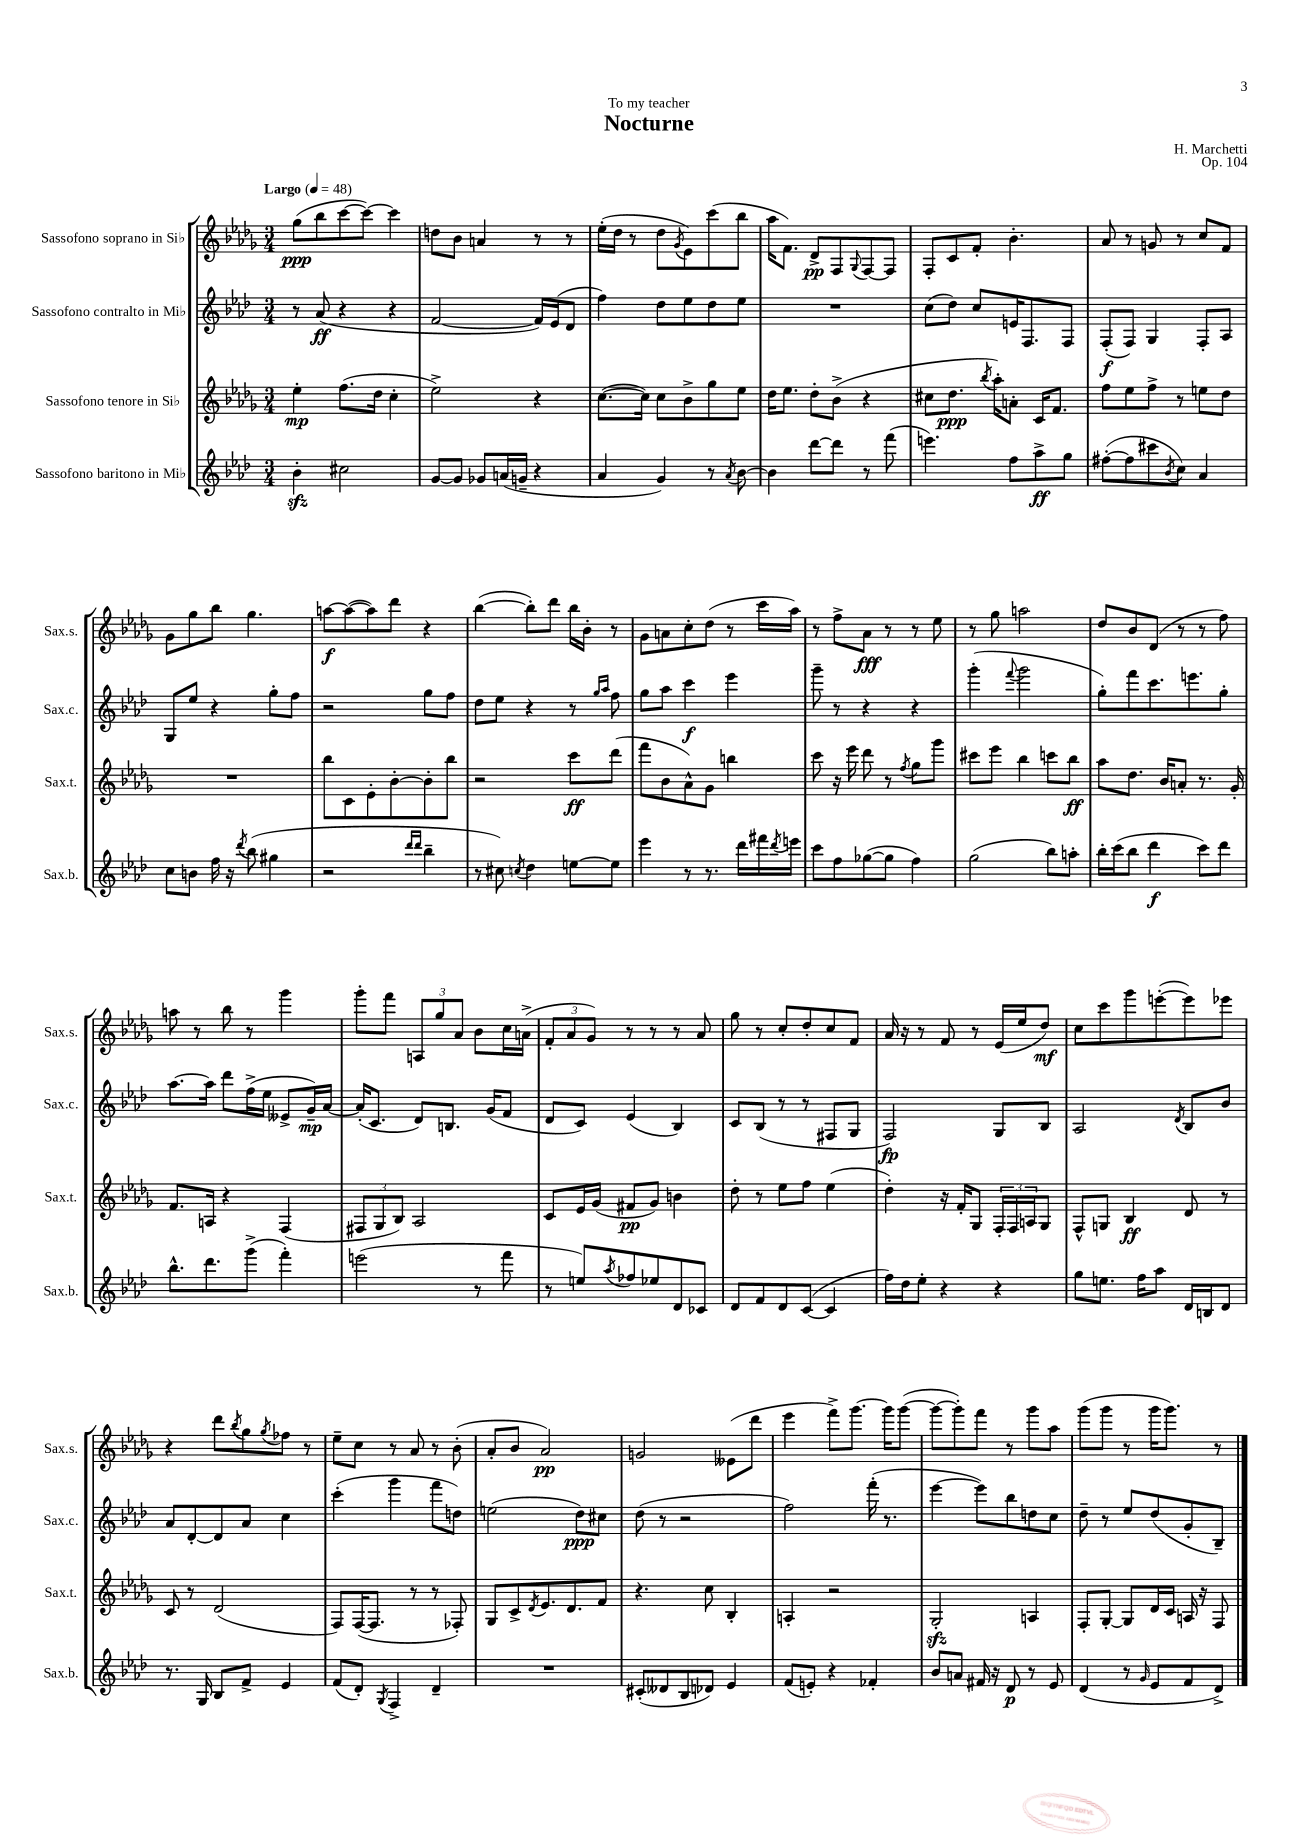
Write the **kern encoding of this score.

**kern	**dynam	**kern	**dynam	**kern	**dynam	**kern	**dynam
*part4	*part4	*part3	*part3	*part2	*part2	*part1	*part1
*staff4	*staff4	*staff3	*staff3	*staff2	*staff2	*staff1	*staff1
*I"Sassofono baritono in Mi♭	*	*I"Sassofono tenore in Si♭	*	*I"Sassofono contralto in Mi♭	*	*I"Sassofono soprano in Si♭	*
*I'Sax.b.	*	*I'Sax.t.	*	*I'Sax.c.	*	*I'Sax.s.	*
*clefG2	*	*clefG2	*	*clefG2	*	*clefG2	*
*k[b-e-a-d-]	*	*k[b-e-a-d-g-]	*	*k[b-e-a-d-]	*	*k[b-e-a-d-g-]	*
*M3/4	*	*M3/4	*	*M3/4	*	*M3/4	*
*MM48	*	*MM48	*	*MM48	*	*MM48	*
=1	=1	=1	=1	=1	=1	=1	=1
!	!	!	!	!	!	!LO:TX:a:B:t=Largo	!
4b-zz'\	.	4ee-'\	mp	8r	.	(8gg-\L	ppp
.	.	.	.	(8a-/	ff	8bb-\	.
2cc#X\	.	(8.ff\L	.	4r	.	[8ccc\	.
.	.	.	.	.	.	8ccc\J_)	.
.	.	16dd-\Jk	.	.	.	.	.
.	.	4cc'\	.	4r	.	4ccc\]	.
=2	=2	=2	=2	=2	=2	=2	=2
[8g/L	.	2ee-^\)	.	[2f/	.	8ddn\L	.
8g/J]	.	.	.	.	.	8b-\J	.
8g-X/L	.	.	.	.	.	4an/	.
(16an/L	.	.	.	.	.	.	.
16gn~/JJ	.	.	.	.	.	.	.
4r	.	4r	.	16f/LL])	.	8r	.
.	.	.	.	(16e-/J	.	.	.
.	.	.	.	8d-/J	.	8r	.
=3	=3	=3	=3	=3	=3	=3	=3
4a-/	.	([8.cc\L	.	4ff\)	.	(16ee-'\LL	.
.	.	.	.	.	.	16dd-\JJ	.
.	.	.	.	.	.	8r	.
.	.	16cc\Jk])	.	.	.	.	.
4g/)	.	8cc\L	.	8dd-\L	.	8dd-\L	.
.	.	.	.	.	.	8qg-/	.
.	.	8b-^\	.	8ee-\	.	8e-\)	.
8r	.	8gg-\	.	8dd-\	.	(8ccc\	.
8qa-/	.	.	.	.	.	.	.
[8b-\	.	8ee-\J	.	8ee-\J	.	8bb-\J	.
=4	=4	=4	=4	=4	=4	=4	=4
4b-\]	.	16dd-\KL	.	2.r	.	16aa-\KL	.
.	.	8.ee-\J	.	.	.	8.f\J)	.
[8ddd-\L	.	8dd-'\L	.	.	.	8d-^/L	pp
8ddd-\J]	.	(8b-^\J	.	.	.	8F/	.
.	.	.	.	.	.	8qqG-/	.
8r	.	4r	.	.	.	[8F/	.
(8fff\	.	.	.	.	.	8F/J]	.
=5	=5	=5	=5	=5	=5	=5	=5
4.eeen\)	.	8cc#X\L	.	(8cc\L	.	8F'/L	.
.	.	8.dd-\J	ppp	8dd-\J)	.	8c/	.
.	.	.	.	8cc/L	.	8f'/J	.
.	.	8qbb-/	.	.	.	.	.
.	.	16aa-'\KL)	.	.	.	.	.
8ff\L	.	8an'\J	.	16en/K	.	4.b-'\	.
.	.	.	.	8.F/	.	.	.
8aa-^\	ff	16c/KL	.	.	.	.	.
.	.	8.f/J	.	.	.	.	.
8gg\J	.	.	.	8F/J	.	.	.
=6	=6	=6	=6	=6	=6	=6	=6
([8ff#X'\L	.	8ff\L	.	(8F'/L	f	8a-/	.
8ff#\]	.	8ee-\	.	8F/J)	.	8r	.
8ccc#X\	.	8ff^\J	.	4G/	.	8gn/	.
8qb-/	.	.	.	.	.	.	.
8cc\J)	.	8r	.	.	.	8r	.
4a-/	.	8een\L	.	8F'/L	.	8cc/L	.
.	.	8dd-\J	.	8A-/J	.	8f/J	.
!!LO:LB:g=z
=7	=7	=7	=7	=7	=7	=7	=7
8cc\L	.	2.r	.	8G/L	.	8g-\L	.
8bn\J	.	.	.	8ee-/J	.	8gg-\	.
16ff\	.	.	.	4r	.	8bb-\J	.
16r	.	.	.	.	.	.	.
8qddd-/	.	.	.	.	.	.	.
(8bb-\	.	.	.	.	.	4.gg-\	.
4gg#X\	.	.	.	8gg'\L	.	.	.
.	.	.	.	8ff\J	.	.	.
=8	=8	=8	=8	=8	=8	=8	=8
2r	.	8bb-\L	.	2r	.	[8aan\L	f
.	.	8c\	.	.	.	(8aa\_	.
.	.	8e-'\	.	.	.	8aa\])	.
.	.	[8b-'\	.	.	.	8ddd-\J	.
16qqddd-/LL	.	.	.	.	.	.	.
16qqddd-/JJ	.	.	.	.	.	.	.
4bb-~\	.	8b-'\]	.	8gg\L	.	4r	.
.	.	8bb-\J	.	8ff\J	.	.	.
=9	=9	=9	=9	=9	=9	=9	=9
8r	.	2r	.	8dd-\L	.	([4bb-\	.
8cc#X\)	.	.	.	8ee-\J	.	.	.
8qccn/	.	.	.	.	.	.	.
4dd-\	.	.	.	4r	.	8bb-'\L])	.
.	.	.	.	.	.	8ddd-\J	.
[8een\L	.	8ccc\L	ff	8r	.	16bb-\LL	.
.	.	.	.	.	.	16b-'\JJ	.
.	.	.	.	16qqgg/LL	.	.	.
.	.	.	.	16qqaa-/JJ	.	.	.
8ee\J]	.	(8ddd-\J	.	8ff\	.	8r	.
=10	=10	=10	=10	=10	=10	=10	=10
4eee-\	.	8fff\L	.	8gg\L	.	8g-\L	.
.	.	8b-\	.	8aa-\J	.	8an\	.
8r	.	8a-^^\)	.	4ccc\	f	8cc'\	.
8.r	.	8g-\J	.	.	.	(8dd-\J	.
.	.	4bbn\	.	4eee-\	.	8r	.
16ddd-\LL	.	.	.	.	.	.	.
16fff#X\	.	.	.	.	.	16ccc\LL	.
8qddd-/	.	.	.	.	.	.	.
16eeen\JJ	.	.	.	.	.	16aa-\JJ)	.
=11	=11	=11	=11	=11	=11	=11	=11
8ccc\L	.	8ccc\	.	8ggg~\	.	8r	.
8ff\	.	16r	.	8r	.	8ff^\L	.
.	.	16eee-\	.	.	.	.	.
([8gg-X\	.	8ddd-\	.	4r	.	8a-\J	fff
8gg-\J]	.	8r	.	.	.	8r	.
.	.	8qff/	.	.	.	.	.
4ff\)	.	8gg-\L	.	4r	.	8r	.
.	.	8ggg-\J	.	.	.	8ee-\	.
=12	=12	=12	=12	=12	=12	=12	=12
(2gg\	.	8ccc#X\L	.	(4ggg'\	.	8r	.
.	.	8eee-\J	.	.	.	8gg-\	.
.	.	.	.	8qqfff/	.	.	.
.	.	4bb-\	.	2ggg\	.	2aan\	.
8bb-\L)	.	8cccn\L	.	.	.	.	.
8aan'\J	.	8bb-\J	ff	.	.	.	.
=13	=13	=13	=13	=13	=13	=13	=13
16bb-'\LL	.	8aa-\L	.	8gg'\L)	.	8dd-/L	.
(16ccc\J	.	.	.	.	.	.	.
8bb-\J	.	8.dd-\J	.	8fff\	.	8b-/	.
4ddd-\	f	.	.	8.ccc\	.	(8d-/J	.
.	.	16b-/KL	.	.	.	.	.
.	.	8an'/J	.	.	.	8r	.
.	.	.	.	8.eeen\	.	.	.
8ccc\L)	.	8.r	.	.	.	8r	.
8ddd-\J	.	.	.	8gg'\J	.	8ff\)	.
.	.	16g-'/	.	.	.	.	.
!!LO:LB:g=z
=14	=14	=14	=14	=14	=14	=14	=14
8.bb-^^\L	.	8.f/L	.	[8.aa-\L	.	8aan\	.
.	.	.	.	.	.	8r	.
8.ddd-\	.	16An/Jk	.	16aa-\Jk]	.	.	.
.	.	4r	.	8ddd-\L	.	8bb-\	.
(8ggg^\J	.	.	.	(16ff^\L	.	8r	.
.	.	.	.	16ee-\JJ	.	.	.
4fff'\)	.	(4F/	.	8e--X^/L	.	4ggg-\	.
.	.	.	.	16g~/L)	mp	.	.
.	.	.	.	[16a-/JJ	.	.	.
=15	=15	=15	=15	=15	=15	=15	=15
(2eeen\	.	12F#X/L	.	(16a-'/KL]	.	8ggg-'\L	.
.	.	.	.	8.c/J	.	.	.
.	.	12G-/	.	.	.	.	.
.	.	.	.	.	.	8fff\J	.
.	.	12B-/J)	.	.	.	.	.
.	.	2A-/	.	8d-/L)	.	12An/L	.
.	.	.	.	.	.	12gg-/	.
.	.	.	.	8.Bn/J	.	.	.
.	.	.	.	.	.	12a-/J	.
8r	.	.	.	.	.	8b-\L	.
.	.	.	.	(16g/KL	.	.	.
8fff\	.	.	.	8f/J	.	16cc\L	.
.	.	.	.	.	.	(16an^\JJ	.
=16	=16	=16	=16	=16	=16	=16	=16
8r	.	8c/L	.	8d-/L	.	12f'/L	.
.	.	.	.	.	.	12a-/	.
8een/L)	.	16e-/L	.	8c/J)	.	.	.
.	.	.	.	.	.	12g-/J)	.
.	.	(16g-/JJ	.	.	.	.	.
8qaa-/	.	.	.	.	.	.	.
8ff-X/	.	8f#X/L	pp	(4e-/	.	8r	.
8ee-X/	.	8g-/J)	.	.	.	8r	.
8d-/	.	4bn\	.	4B-/)	.	8r	.
8c-X/J	.	.	.	.	.	8a-/	.
=17	=17	=17	=17	=17	=17	=17	=17
8d-/L	.	8dd-'\	.	8c/L	.	8gg-\	.
8f/	.	8r	.	(8B-/J	.	8r	.
8d-/	.	8ee-\L	.	8r	.	8cc'/L	.
([8c/J	.	8ff\J	.	8r	.	8dd-'/	.
4c/]	.	(4ee-\	.	8F#X/L	.	8cc/	.
.	.	.	.	8G/J	.	8f/J	.
=18	=18	=18	=18	=18	=18	=18	=18
16ff\LL)	.	4dd-'\)	.	2F/)	fp	16a-/	.
16dd-\J	.	.	.	.	.	16r	.
8ee-'\J	.	.	.	.	.	8r	.
4r	.	16r	.	.	.	8f/	.
.	.	16f'/KL	.	.	.	.	.
.	.	8G-/J	.	.	.	8r	.
4r	.	24F'/LL	.	8G/L	.	(16e-/LL	.
.	.	24F/	.	.	.	.	.
.	.	.	.	.	.	16ee-/J	.
.	.	24An/J	.	.	.	.	.
.	.	8G-/J	.	8B-/J	.	8dd-/J)	mf
=19	=19	=19	=19	=19	=19	=19	=19
8gg\L	.	8F^^/L	.	2A-/	.	8cc\L	.
8.een\J	.	8Gn/J	.	.	.	8ccc\	.
.	.	4B-/	ff	.	.	8ggg-\	.
16ff\KL	.	.	.	.	.	.	.
8aa-\J	.	.	.	.	.	([8eeen'\	.
.	.	.	.	8qd-/	.	.	.
16d-/LL	.	8d-/	.	8B-/L	.	8eee\])	.
16Bn/J	.	.	.	.	.	.	.
8d-/J	.	8r	.	8b-/J	.	8eee-X\J	.
!!LO:LB:g=z
=20	=20	=20	=20	=20	=20	=20	=20
8.r	.	8c/	.	8a-/L	.	4r	.
.	.	8r	.	[8d-'/	.	.	.
16G/	.	.	.	.	.	.	.
8B-/L	.	(2d-/	.	8d-/]	.	8ddd-\L	.
.	.	.	.	.	.	8qbb-/	.
8f^/J	.	.	.	8a-/J	.	8gg-\	.
.	.	.	.	.	.	8qgg-/	.
4e-/	.	.	.	4cc\	.	8ff-X\J	.
.	.	.	.	.	.	8r	.
=21	=21	=21	=21	=21	=21	=21	=21
(8f/L	.	8F/L)	.	(4ccc'\	.	8ee-~\L	.
8d-'/J)	.	([16F/K	.	.	.	8cc\J	.
.	.	8.F/J]	.	.	.	.	.
8qG/	.	.	.	.	.	.	.
4F^/	.	.	.	4ggg\	.	8r	.
.	.	8r	.	.	.	8a-/	.
4d-~/	.	8r	.	8fff\L	.	8r	.
.	.	8F-X'/)	.	8ddn\J)	.	(8b-'\	.
=22	=22	=22	=22	=22	=22	=22	=22
2.r	.	8G-/L	.	(2een\	.	8a-'/L	.
.	.	8c^/	.	.	.	8b-/J	.
.	.	8qd-/	.	.	.	.	.
.	.	8.e-/	.	.	.	2a-/)	pp
.	.	8.d-/	.	.	.	.	.
.	.	.	.	8dd-\L)	ppp	.	.
.	.	8f/J	.	8cc#X\J	.	.	.
=23	=23	=23	=23	=23	=23	=23	=23
(8c#X'/L	.	4.r	.	(8dd-\	.	2gn/	.
8d--X/	.	.	.	8r	.	.	.
8B-/	.	.	.	2r	.	.	.
8d-X/J)	.	8cc\	.	.	.	.	.
4e-/	.	4B-'/	.	.	.	(8e--X\L	.
.	.	.	.	.	.	8ddd-\J	.
=24	=24	=24	=24	=24	=24	=24	=24
(8f/L	.	4An'/	.	2ff\)	.	4eee-\	.
8en'/J)	.	.	.	.	.	.	.
4r	.	2r	.	.	.	8fff^\L)	.
.	.	.	.	.	.	[8.ggg-\J	.
4f-X'/	.	.	.	(16fff'\	.	.	.
.	.	.	.	8.r	.	16ggg-\KL]	.
.	.	.	.	.	.	([8ggg-\J	.
=25	=25	=25	=25	=25	=25	=25	=25
8b-/L	.	2G-zz'/	.	[4eee-\	.	8ggg-\L_	.
8an/J	.	.	.	.	.	8ggg-'\])	.
16f#X/	.	.	.	8eee-\L])	.	8fff\J	.
16r	.	.	.	.	.	.	.
8d-/	p	.	.	8bb-\	.	8r	.
8r	.	4An/	.	8ddn\	.	8ggg-\L	.
8e-/	.	.	.	8cc\J	.	8aa-\J	.
=26	=26	=26	=26	=26	=26	=26	=26
(4d-/	.	8F'/L	.	8dd-~\	.	(8ggg-\L	.
.	.	[8G-'/J	.	8r	.	8ggg-\J	.
8r	.	8G-/L]	.	8ee-/L	.	8r	.
16qqg/	.	.	.	.	.	.	.
8e-/L	.	16d-/L	.	(8dd-/	.	16ggg-\KL	.
.	.	16c/JJ	.	.	.	8.ggg-\J)	.
8f/	.	16An/	.	8g'/	.	.	.
.	.	16r	.	.	.	.	.
8d-^/J)	.	8F/	.	8B-~/J)	.	8r	.
==	==	==	==	==	==	==	==
*-	*-	*-	*-	*-	*-	*-	*-
